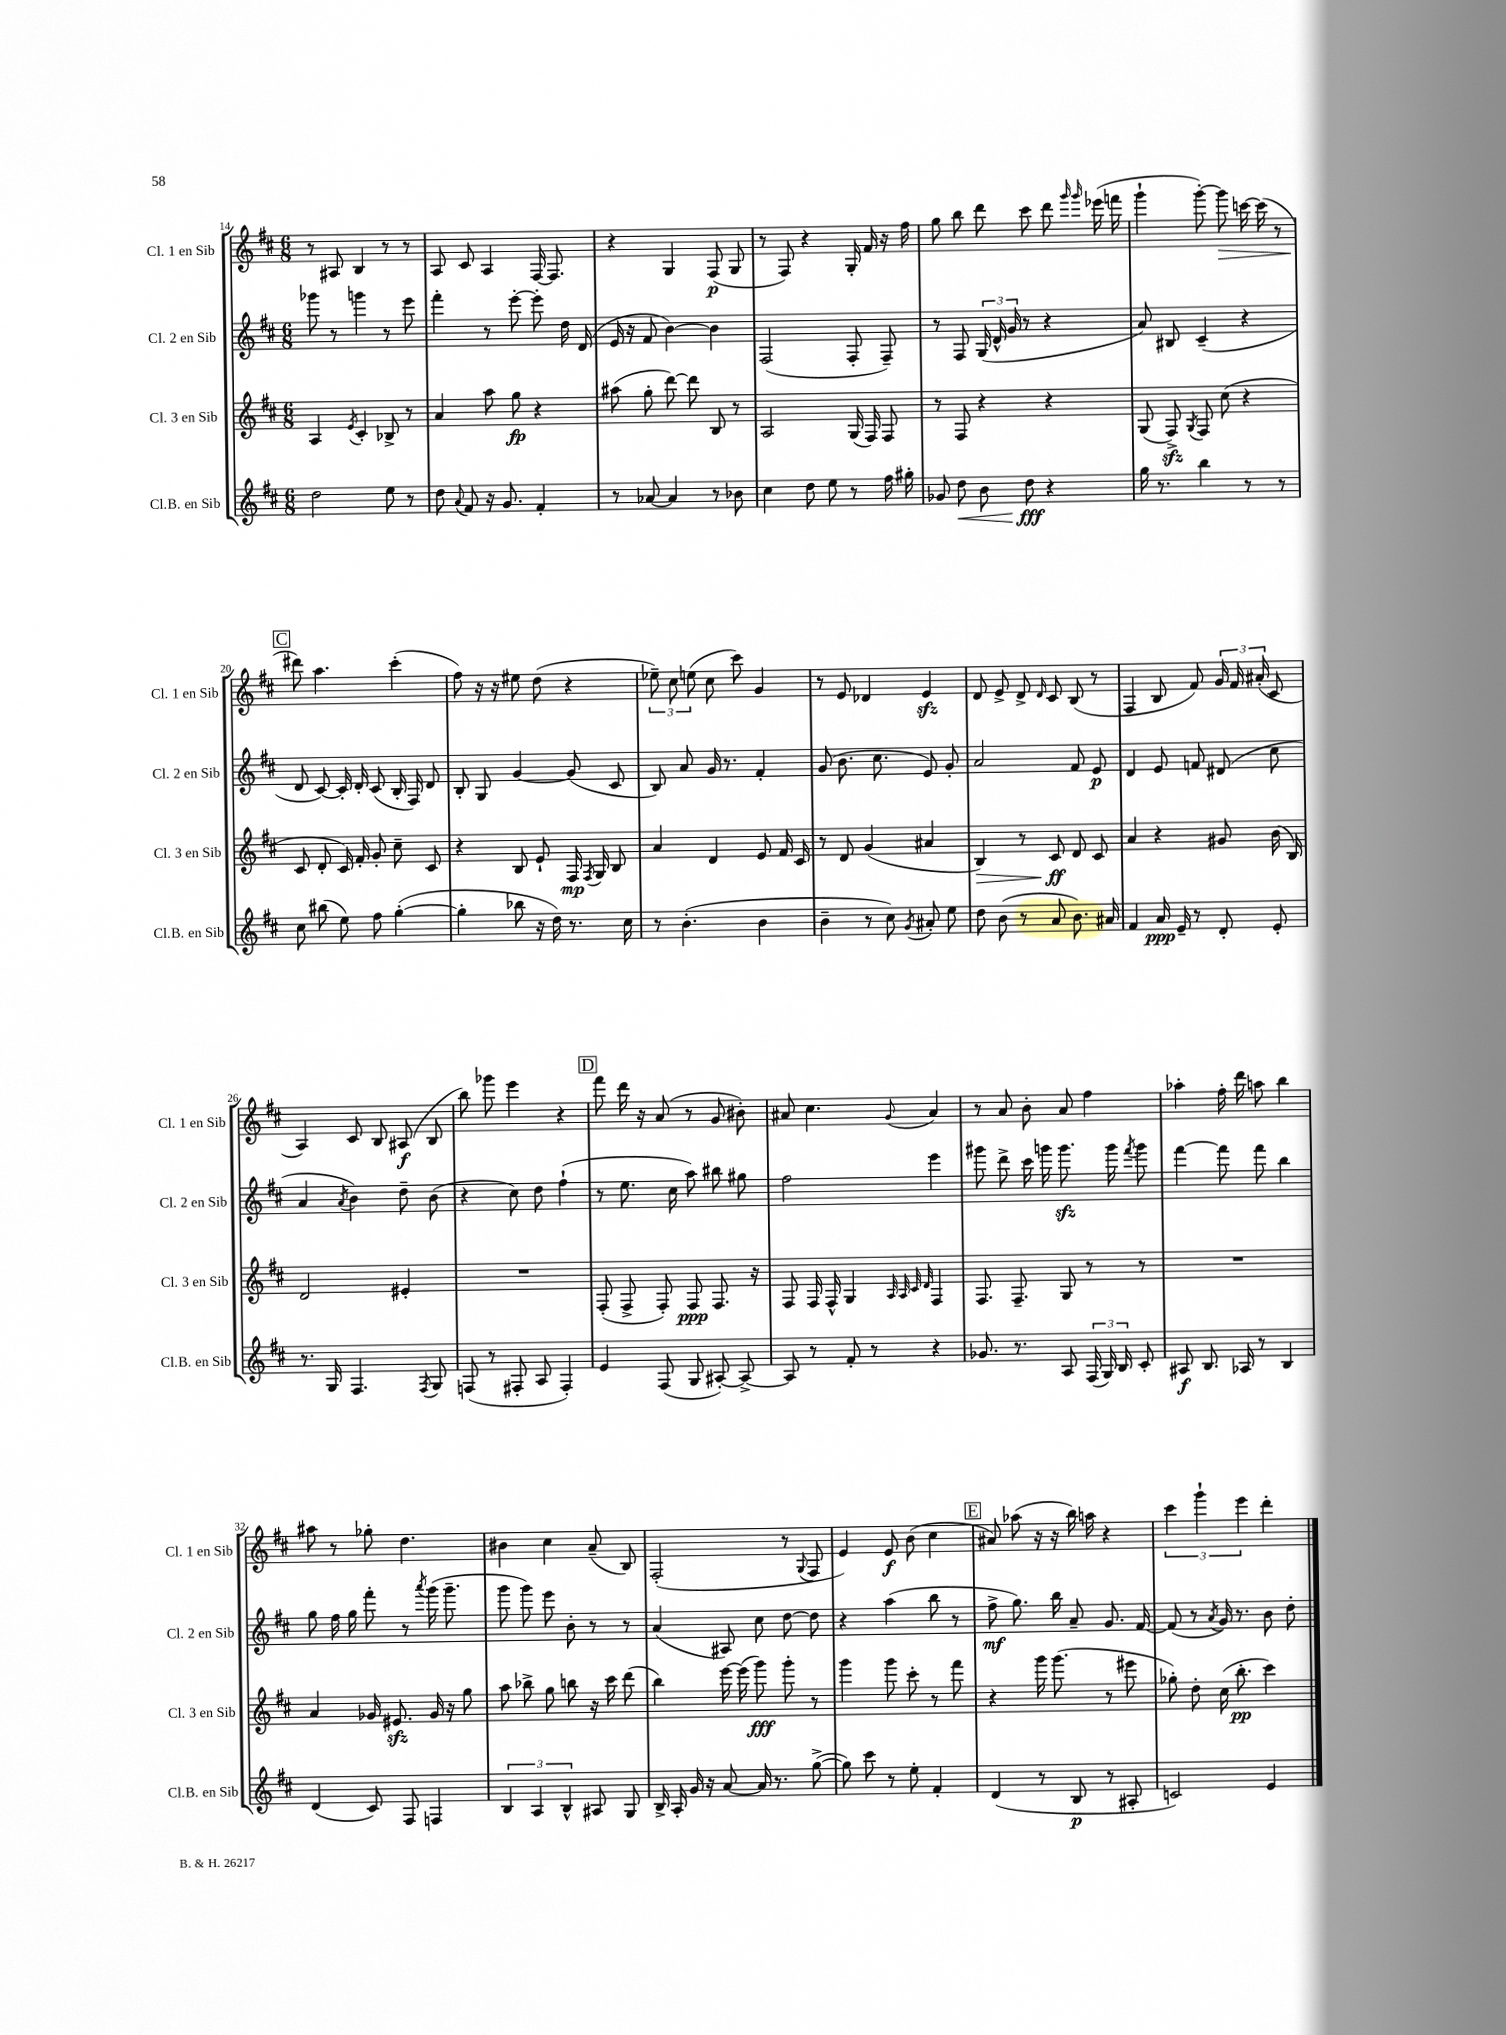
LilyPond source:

<<
\new StaffGroup <<
\new Staff = "s0" \with { instrumentName = "Cl. 1 en Sib" shortInstrumentName = "Cl. 1 en Sib" } {
    \clef treble \key d \major \numericTimeSignature \time 6/8
    \autoBeamOff r8 ais8 b4 r8 r8 |
    a8 cis'8 a4 fis16~ fis8. |
    r4 g4 fis8\p( g8 |
    r8 fis8) r4 g16-. fis'16 r16 fis''16 |
    g''8 b''8 d'''8 cis'''8 d'''8 \grace { g'''16 g'''16 } ees'''16( f'''16 |
    g'''4-! g'''8~-.) g'''8\> c'''16~ c'''16( r8 |
    \mark \markup { \box "C" } dis'''8\!) a''4. cis'''4-.( |
    fis''8) r16 r16 eis''8 d''8( r4 |
    \tuplet 3/2 { ees''8--) cis''8 e''8( } cis''8 cis'''8) g'4 |
    r8 e'8 des'4 e'4\sfz |
    d'8 e'8-> d'8-> \grace { d'16 } cis'8 b8( r8 |
    fis4 b8 fis'8) \tuplet 3/2 { g'16 fis'16 ais'16-.( } cis'8 |
    a4) cis'8 b8 ais8\f( b8 |
    b''8) ges'''8 e'''4 r4 |
    \mark \markup { \box "D" } fis'''8 d'''16 r16 a'8( r8 g'8 bis'8-.) |
    ais'8 cis''4. \appoggiatura { g'8 } ais'4 |
    r8 a'8 b'8-. a'8 fis''4 |
    aes''4-. fis''16-. d'''16 a''8 b''4 |
    ais''8 r8 ges''8-. d''4. |
    bis'4 cis''4 a'8--( b8) |
    fis2-.( r8 \appoggiatura { g8 } fis8 |
    e'4) e'8\f b'8( cis''4 |
    \mark \markup { \box "E" } ais'8) aes''8( r16 r16 b''16) a''16 r4 |
    \tuplet 3/2 { cis'''4 g'''4-! e'''4 } d'''4-. \bar "|." |
}
\new Staff = "s1" \with { instrumentName = "Cl. 2 en Sib" shortInstrumentName = "Cl. 2 en Sib" } {
    \clef treble \key d \major \numericTimeSignature \time 6/8
    \autoBeamOff ges'''8 r8 g'''4 r8 e'''8 |
    fis'''4-. r8 e'''8~-. e'''8-. d''16 d'16( |
    e'16 r16 fis'8 b'4~) b'4 |
    fis2( fis8-. fis8--) |
    r8 fis8 \tuplet 3/2 { g16( d'16-^ g'16 } r8 r4 |
    a'8) bis8 cis'4--( r4 |
    \mark \markup { \box "C" } d'8 cis'8~) cis'16-. d'16-. cis'8( b16-. fis16) d'8 |
    b8-. g8 g'4~ g'8( cis'8 |
    b8) a'8 g'16 r8. fis'4-. |
    g'8( b'8. cis''8. e'8) g'8-. |
    a'2 fis'8 e'8\p |
    d'4 e'8 f'8 dis'8( cis''8 |
    a'4 \acciaccatura { a'8 } b'4) d''8-- b'8( |
    r4 cis''8) d''8 fis''4-!( |
    \mark \markup { \box "D" } r8 e''8. cis''16 a''8) bis''8 gis''8 |
    fis''2 e'''4 |
    gis'''8 d'''8-> cis'''16 g'''16 g'''8.\sfz g'''16 \acciaccatura { fis'''8 } g'''8 |
    fis'''4~ fis'''8 fis'''8 b''4 |
    g''8 fis''16 g''16 fis'''8-. r8 \acciaccatura { a'''8 } g'''16( g'''8.-- |
    g'''8 g'''8) e'''8 b'8-. r8 r8 |
    a'4( ais8) cis''8 d''8~ d''8 |
    r4 a''4( b''8 r8 |
    \mark \markup { \box "E" } fis''8->\mf g''8.) b''16 a'8-- g'8. fis'16~ |
    fis'8( r8 \acciaccatura { a'8 } g'16) r8. b'8 d''8-. \bar "|." |
}
\new Staff = "s2" \with { instrumentName = "Cl. 3 en Sib" shortInstrumentName = "Cl. 3 en Sib" } {
    \clef treble \key d \major \numericTimeSignature \time 6/8
    \autoBeamOff a4 \acciaccatura { e'8 } cis'4-. bes8-> r8 |
    a'4 a''8 g''8\fp r4 |
    ais''8( g''8-. d'''8~) d'''8 b8 r8 |
    a2 g16( fis16) fis8 |
    r8 fis8 r4 r4 |
    g8( fis8->\sfz) \acciaccatura { g8 } fis8 cis''8( r4 |
    \mark \markup { \box "C" } cis'8 d'8-. cis'16) fis'16-. g'8-. cis''8-- cis'8 |
    r4 b8 e'8-! fis16\mp \acciaccatura { fis8 } g16 b8 |
    a'4 d'4 e'8 fis'16 cis'16 |
    r8 d'8 g'4( ais'4 |
    b4\>) r8 cis'8\ff\! d'8 cis'8 |
    a'4 r4 gis'8 b'16( b16) |
    d'2 eis'4-. |
    R2. |
    \mark \markup { \box "D" } fis8-.( fis8-> fis8-.) fis8\ppp fis8. r16 |
    fis8 fis16 fis16-^ g4 \grace { a32 a32 cis'32 d'32 } fis4 |
    fis8. fis8.-- g8 r8 r8 |
    R2. |
    a'4 ges'16 eis'8.\sfz ges'16 r16 g''8 |
    a''8 bes''8-> g''8 b''8 r16 cis'''16 d'''8( |
    b''4) e'''16~ e'''16( g'''8\fff) g'''8-. r8 |
    g'''4 g'''8 cis'''8-. r8 fis'''8 |
    \mark \markup { \box "E" } r4 g'''16 g'''8.( r8 eis'''8 |
    ges''8-.) d''8-. cis''16( b''8.-.\pp cis'''4) \bar "|." |
}
\new Staff = "s3" \with { instrumentName = "Cl.B. en Sib" shortInstrumentName = "Cl.B. en Sib" } {
    \clef treble \key d \major \numericTimeSignature \time 6/8
    \autoBeamOff d''2 e''8 r8 |
    d''8 \appoggiatura { a'8 } fis'8 r16 g'8. fis'4-. |
    r8 aes'8~ aes'4 r8 bes'8 |
    cis''4 d''8 e''8 r8 fis''16 gis''16-. |
    ges'8 d''8\< b'8 d''8\fff\! r4 |
    g''16 r8. b''4 r8 r8 |
    \mark \markup { \box "C" } cis''8 bis''8( e''8) fis''8 g''4~-.( |
    g''4-. bes''8 r16 d''16) r8. cis''16 |
    r8 b'4.-.( b'4 |
    b'4-- r8 cis''8) \acciaccatura { g'8 } ais'8-. e''8 |
    d''8 b'8( r8 a'8 b'8.) ais'16 |
    fis'4 a'16\ppp e'16-- r8 d'8-. e'8-. |
    r8. g16 fis4. \acciaccatura { fis8 } g8 |
    f8( r8 fis8-. a8 fis4-.) |
    \mark \markup { \box "D" } e'4 fis8( g8 ais8~-.) ais8~-> |
    ais8 r8 fis'8-. r8 r4 |
    ges'8. r8. a8 \tuplet 3/2 { fis16( g16) b16 } cis'8-. |
    ais8\f b8. aes16 r8 b4 |
    d'4( cis'8) fis8 f4 |
    \tuplet 3/2 { b4 a4 b4-^ } ais8 g8 |
    b16-> a16-. g'16 r16 a'8~ a'16 r8. g''8~->( |
    g''8) cis'''8 r8 e''8-. fis'4-. |
    \mark \markup { \box "E" } d'4( r8 b8\p r8 ais8-. |
    c'2) e'4 \bar "|." |
}
>>
>>
\layout { \context { \Score currentBarNumber = #14 } }
